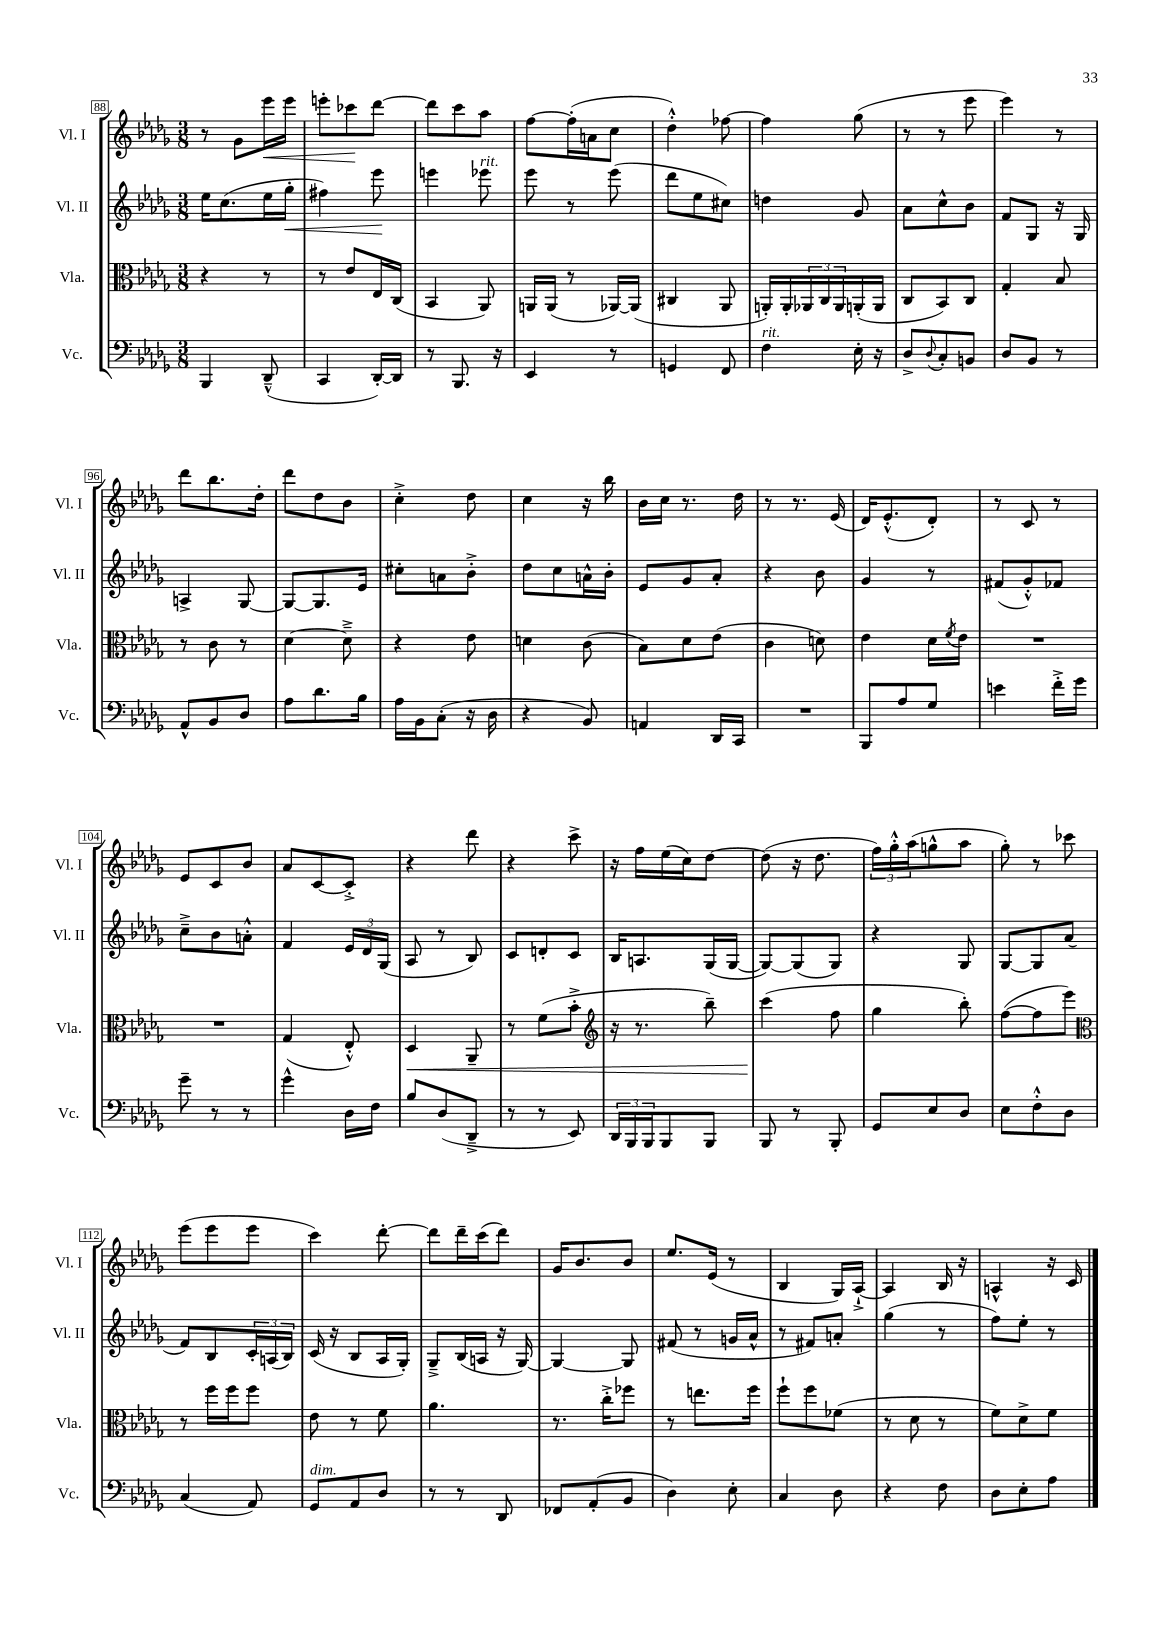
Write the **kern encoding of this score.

**kern	**kern	**kern	**kern
*staff4	*staff3	*staff2	*staff1
*clefF4	*clefC3	*clefG2	*clefG2
*k[b-e-a-d-g-]	*k[b-e-a-d-g-]	*k[b-e-a-d-g-]	*k[b-e-a-d-g-]
*M3/8	*M3/8	*M3/8	*M3/8
4BBB-	4r	16ee-	8r
.	.	(8.cc	.
.	.	.	8g-
(8DD-~^^	8r	16ee-	16eee-
.	.	16gg-'	16eee-
=	=	=	=
4CC	8r	4ff#)	8eee'
.	8e-	.	8ccc-
[16DD-')	16E-	8eee-	[8ddd-
16DD-]	(16C	.	.
=	=	=	=
8r	4BB-	4eee	8ddd-]
8.BBB-	.	.	8ccc
.	8AA-)	8eee-	8aa-
16r	.	.	.
=	=	=	=
4EE-	16AA	8eee-	[8ff
.	(16AA	.	.
.	8r	8r	(16ff']
.	.	.	16a
8r	[16AA-)	(8eee-	8cc
.	(16AA-]	.	.
=	=	=	=
4GG	4C#	8ddd-	4dd-'^^)
.	.	8ee-	.
8FF	8AA-	8cc#)	[8ff-
=	=	=	=
4F	16AA')	4dd	4ff-]
.	16AA'	.	.
.	24AA-	.	.
.	24C	.	.
.	24AA-	.	.
16E-'	(16AA'	8g-	(8gg-
16r	16AA	.	.
=	=	=	=
8D-^	8C	8a-	8r
8qqD-	.	.	.
8C'	8BB-)	8cc^^	8r
8BB	8C	8b-	8eee-
=	=	=	=
8D-	4G-'	8f	4eee-)
8BB-	.	8G-	.
8r	8B-	16r	8r
.	.	16G-	.
=	=	=	=
8AA-^^	8r	4A^	8ddd-
8BB-	8c	.	8.bb-
8D-	8r	[8G-	.
.	.	.	16dd-'
=	=	=	=
8A-	[4d-	8G-_	8ddd-
8.d-	.	8.G-]	8dd-
.	8d-~^]	.	8b-
16B-	.	16e-	.
=	=	=	=
16A-	4r	8cc#'	4cc'^
16BB-	.	.	.
(8C'	.	8a	.
16r	8e-	8b-'^	8dd-
16D-	.	.	.
=	=	=	=
4r	4d	8dd-	4cc
.	.	8cc	.
8BB-)	(8c	16a^^	16r
.	.	16b-'	16bb-
=	=	=	=
4AA	8B-)	8e-	16b-
.	.	.	16cc
.	8d-	8g-	8.r
16DD-	(8e-	8a-'	.
16CC	.	.	16dd-
=	=	=	=
4.r	4c	4r	8r
.	.	.	8.r
.	8d)	8b-	.
.	.	.	(16e-
=	=	=	=
8BBB-	4e-	4g-	16d-)
.	.	.	(8.e-'^^
8A-	.	.	.
8G-	16d-	8r	8d-')
.	8qf	.	.
.	16e-	.	.
=	=	=	=
4e	4.r	(8f#	8r
.	.	8g-'^^)	8c
16f'^	.	8f-	8r
16g-	.	.	.
=	=	=	=
8g-~	4.r	8cc~^	8e-
8r	.	8b-	8c
8r	.	8a'^^	8b-
=	=	=	=
4g-^^	(4G-	4f	8a-
.	.	.	[8c
16D-	8E-'^^)	24e-	8c'^]
.	.	24d-	.
16F	.	.	.
.	.	(24G-	.
=	=	=	=
8B-	4D-	8A-	4r
(8D-	.	8r	.
8DD-~^	8AA-~	8B-)	8ddd-
=	=	=	=
8r	8r	8c	4r
8r	(8f	8d'	.
8EE-)	8b-'^	8c	8ccc^
=	=	=	=
*	*clefG2	*	*
24DD-	16r	16B-	16r
24BBB-	.	.	.
.	8.r	8.A	16ff
24BBB-	.	.	.
8BBB-	.	.	(16ee-
.	.	.	16cc)
8BBB-	8bb-~)	(16G-	[8dd-
.	.	[16G-	.
=	=	=	=
8BBB-	(4ccc	8G-_)	(8dd-]
8r	.	(8G-]	16r
.	.	.	8.dd-
8BBB-'	8ff	8G-)	.
=	=	=	=
8GG-	4gg-	4r	24ff)
.	.	.	24gg-'^^
.	.	.	(24aa-
8E-	.	.	8gg^^
8D-	8bb-')	8G-	8aa-
=	=	=	=
8E-	([8ff	[8G-	8gg-')
8F'^^	8ff]	8G-]	8r
8D-	8eee-)	(8a-	8ccc-
=	=	=	=
*	*clefC3	*	*
(4C	8r	8f)	(8eee-
.	16ff	8B-	8eee-
.	16ff	.	.
8AA-)	8ff	24c'	8eee-
.	.	(24A	.
.	.	24B-)	.
=	=	=	=
8GG-	8e-	(16c	4ccc)
.	.	16r	.
8AA-	8r	8B-	.
8D-	8f	16A-	[8ddd-'
.	.	16G-')	.
=	=	=	=
8r	4.a-	8G-~^	8ddd-]
8r	.	(16B-	16ddd-~
.	.	16A	(16ccc
8DD-	.	16r	8ddd-)
.	.	[16G-)	.
=	=	=	=
8FF-	8.r	4G-_	16g-
.	.	.	8.b-
(8AA-'	.	.	.
.	16cc'^	.	.
8BB-	8ff-	8G-]	8b-
=	=	=	=
4D-)	8r	(8f#	8.ee-
.	8.ee	8r	.
.	.	.	(16e-
8E-'	.	16g	8r
.	16ff	16a-^^	.
=	=	=	=
4C	8ff`	8r	4B-
.	8ff	8f#)	.
8D-	(8f-	8a'	16G-)
.	.	.	[16A-`^
=	=	=	=
4r	8r	(4gg-	4A-]
.	8d-	.	.
8F	8r	8r	16B-
.	.	.	16r
=	=	=	=
8D-	8f)	8ff)	4A^^
8E-'	8d-^	8ee-'	.
8A-	8f	8r	16r
.	.	.	16c
==	==	==	==
*-	*-	*-	*-
